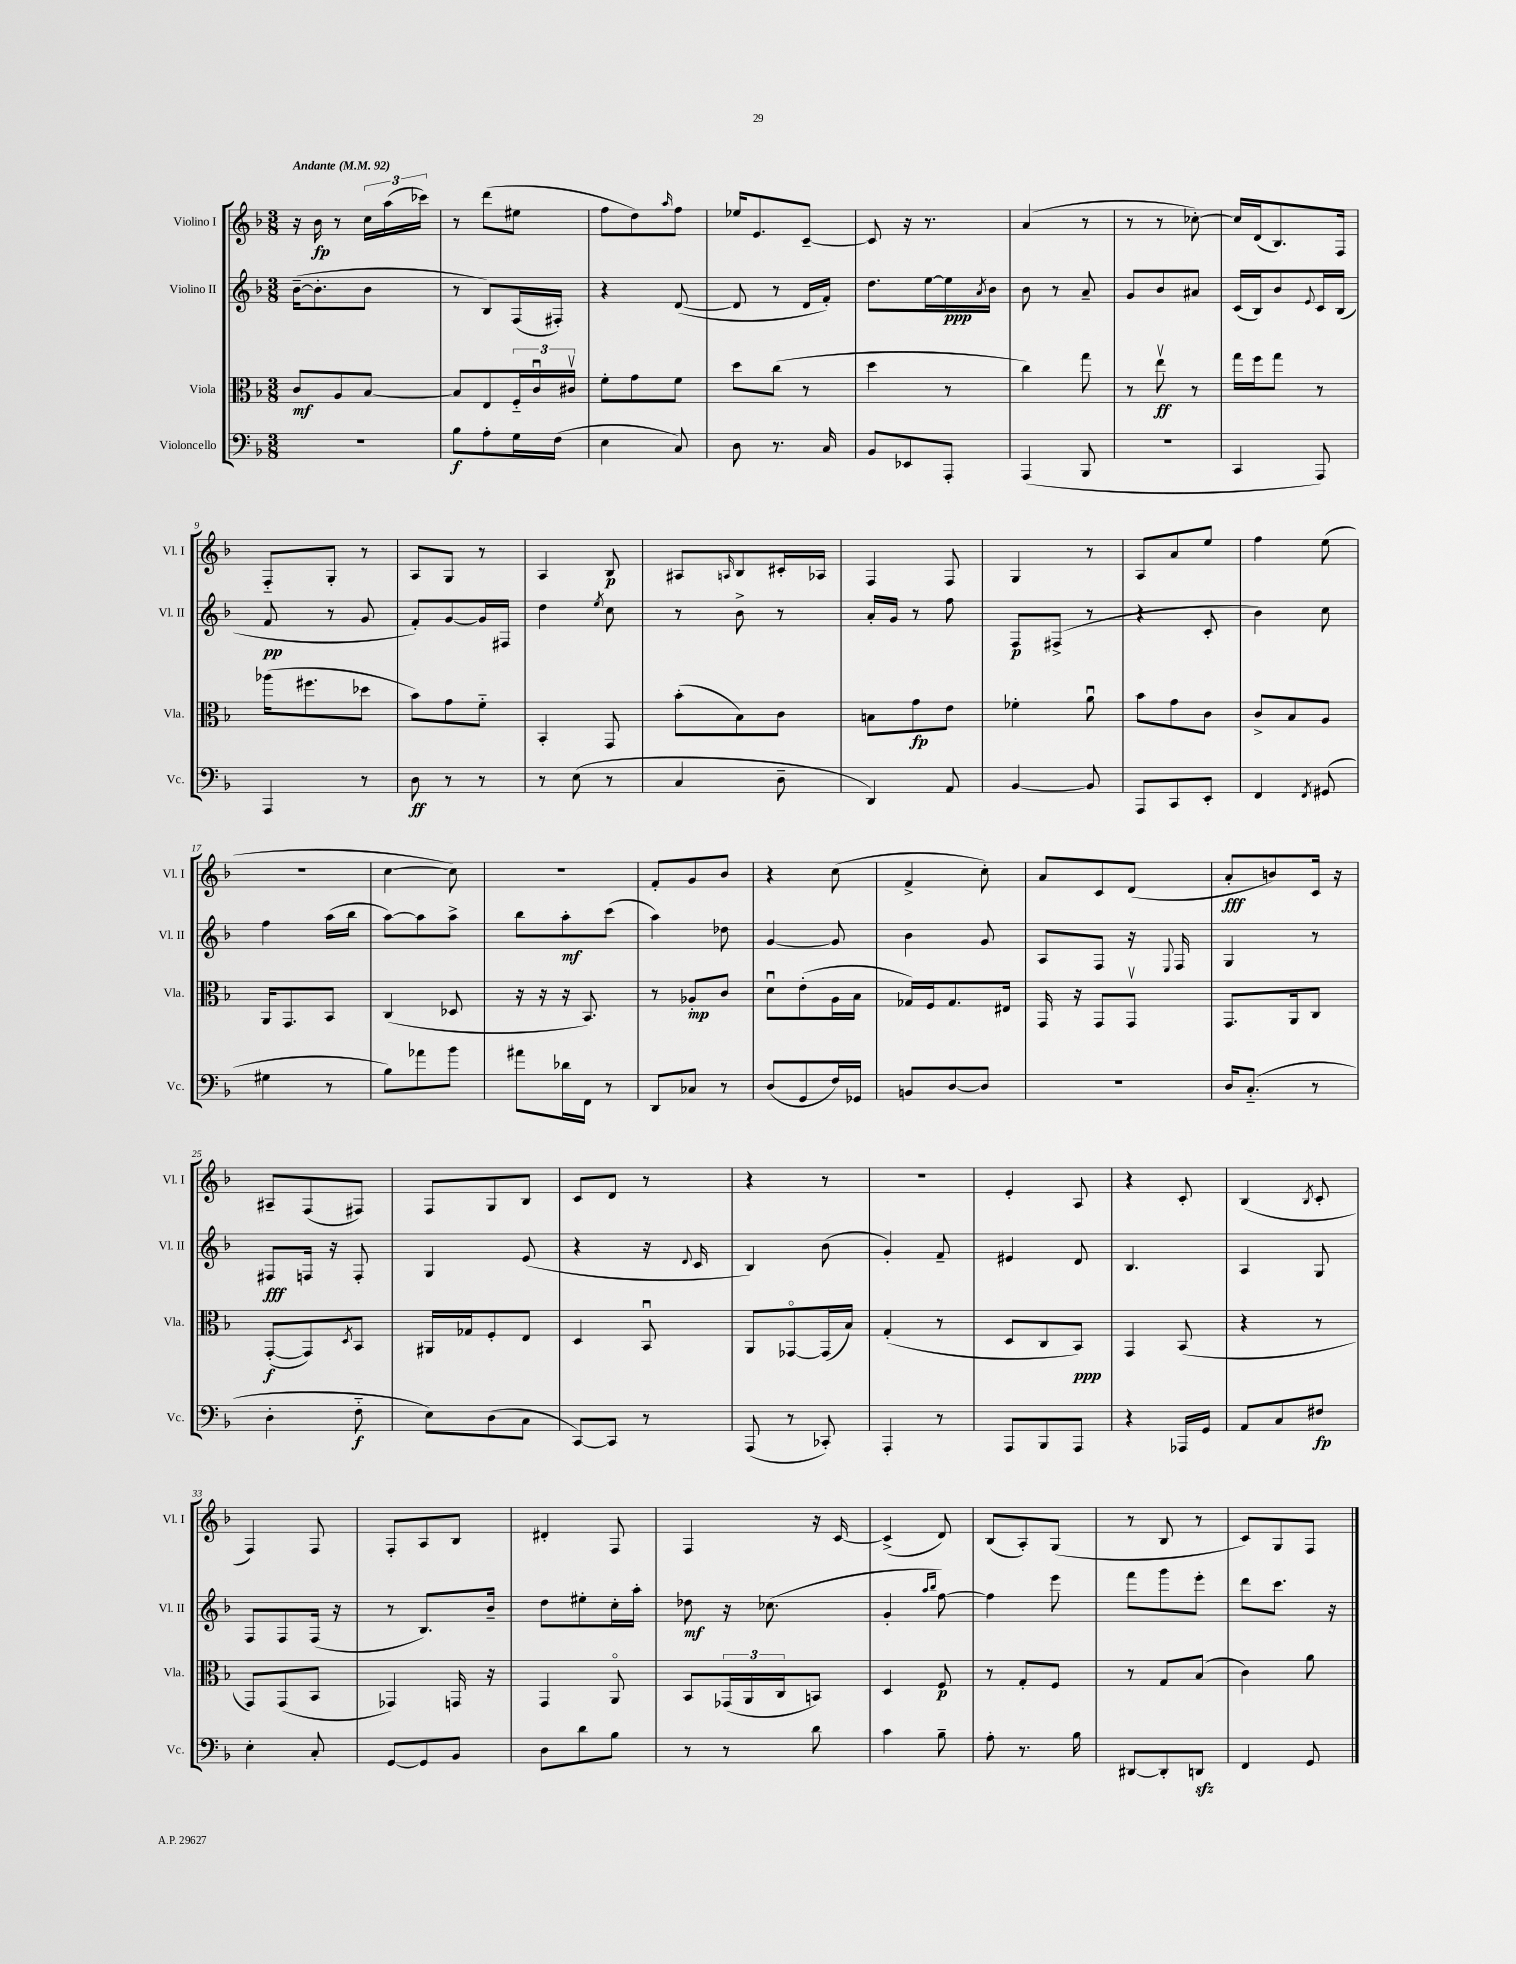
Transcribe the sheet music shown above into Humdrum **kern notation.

**kern	**dynam	**kern	**dynam	**kern	**dynam	**kern	**dynam
*part4	*part4	*part3	*part3	*part2	*part2	*part1	*part1
*staff4	*staff4	*staff3	*staff3	*staff2	*staff2	*staff1	*staff1
*I"Violoncello	*	*I"Viola	*	*I"Violino II	*	*I"Violino I	*
*I'Vc.	*	*I'Vla.	*	*I'Vl. II	*	*I'Vl. I	*
*clefF4	*	*clefC3	*	*clefG2	*	*clefG2	*
*k[b-]	*	*k[b-]	*	*k[b-]	*	*k[b-]	*
*M3/8	*	*M3/8	*	*M3/8	*	*M3/8	*
*MM92	*	*MM92	*	*MM92	*	*MM92	*
=1	=1	=1	=1	=1	=1	=1	=1
!	!	!	!	!	!	!LO:TX:a:B:t=Andante	!
4.r	.	8c/L	mf	([16b-~\KL	.	16r	.
.	.	.	.	8.b-'\]	.	16b-\	fp
.	.	8A/	.	.	.	8r	.
.	.	[8B-/J	.	8b-\J	.	24cc\LL	.
.	.	.	.	.	.	(24aa\	.
.	.	.	.	.	.	24ccc-X\JJ)	.
=2	=2	=2	=2	=2	=2	=2	=2
8B-\L	f	8B-/L]	.	8r	.	8r	.
8A'\	.	8E/	.	8B-/L)	.	(8ddd\L	.
16G\L	.	24F/L	.	(16F/L	.	8ee#X\J	.
.	.	24cu/	.	.	.	.	.
(16F\JJ	.	.	.	16F#X'/JJ)	.	.	.
.	.	24c#Xv/JJ	.	.	.	.	.
=3	=3	=3	=3	=3	=3	=3	=3
4E\	.	8f'\L	.	4r	.	8ff\L	.
.	.	8g\	.	.	.	8dd\)	.
.	.	.	.	.	.	16qqaa/	.
8C/)	.	8f\J	.	([8d/	.	8ff\J	.
=4	=4	=4	=4	=4	=4	=4	=4
8D\	.	8dd\L	.	8d/]	.	16ee-X/KL	.
.	.	.	.	.	.	8.e/	.
8.r	.	(8cc\J	.	8r	.	.	.
.	.	8r	.	16d/LL	.	[8c~/J	.
16C/	.	.	.	16f'/JJ)	.	.	.
=5	=5	=5	=5	=5	=5	=5	=5
8BB-/L	.	4dd\	.	8.dd\L	.	8c/]	.
8EE-X/	.	.	.	.	.	16r	.
.	.	.	.	[16ee\L	.	8.r	.
8AAA'/J	.	8r	.	16ee\]	ppp	.	.
.	.	.	.	8qa/	.	.	.
.	.	.	.	16b-\JJ	.	.	.
=6	=6	=6	=6	=6	=6	=6	=6
(4AAA/	.	4cc\)	.	8b-\	.	(4a/	.
.	.	.	.	8r	.	.	.
8BBB-/	.	8gg\	.	8a~/	.	8r	.
=7	=7	=7	=7	=7	=7	=7	=7
4.r	.	8r	.	8g/L	.	8r	.
.	.	8eev\	ff	8b-/	.	8r	.
.	.	8r	.	8a#X/J	.	[8cc-X'\)	.
=8	=8	=8	=8	=8	=8	=8	=8
4CC/	.	16gg\LL	.	(16c/LL	.	16cc-/LL]	.
.	.	16ff\J	.	16B-/J)	.	(16d/J	.
.	.	8gg\J	.	8b-/	.	8.B-/)	.
.	.	.	.	8qqe/	.	.	.
8AAA/)	.	8r	.	16c/L	.	.	.
.	.	.	.	(16B-/JJ	.	16F/Jk	.
!!LO:LB:g=z
=9	=9	=9	=9	=9	=9	=9	=9
4AAA/	.	(16aa-X\KL	.	8f/	pp	8F/L	.
.	.	8.ff#X\	.	.	.	.	.
.	.	.	.	8r	.	8G'/J	.
8r	.	8dd-X\J	.	8g/	.	8r	.
=10	=10	=10	=10	=10	=10	=10	=10
8D\	ff	8b-\L)	.	8f'/L)	.	8A/L	.
8r	.	8g\	.	[8g/	.	8G/J	.
8r	.	8f\J	.	16g/L]	.	8r	.
.	.	.	.	16F#X/JJ	.	.	.
=11	=11	=11	=11	=11	=11	=11	=11
8r	.	4BB-'/	.	4dd\	.	4A/	.
(8E\	.	.	.	.	.	.	.
.	.	.	.	8qee/	.	.	.
8r	.	8GG/	.	8cc\	.	8B-/	p
=12	=12	=12	=12	=12	=12	=12	=12
4C/	.	(8b-'\L	.	8r	.	8A#X/L	.
.	.	.	.	.	.	16qqAn/	.
.	.	8B-\)	.	8b-^\	.	8B-/	.
8D~\	.	8c\J	.	8r	.	16c#X'/L	.
.	.	.	.	.	.	16A-X/JJ	.
=13	=13	=13	=13	=13	=13	=13	=13
4DD/)	.	8Bn\L	.	16a'/LL	.	4F/	.
.	.	.	.	16g/JJ	.	.	.
.	.	8g\	fp	8r	.	.	.
8AA/	.	8e\J	.	8ff\	.	8F/	.
=14	=14	=14	=14	=14	=14	=14	=14
[4BB-/	.	4f-X'\	.	8F/L	p	4G/	.
.	.	.	.	(8F#X^/J	.	.	.
8BB-/]	.	8au\	.	8r	.	8r	.
=15	=15	=15	=15	=15	=15	=15	=15
8AAA/L	.	8b-\L	.	4r	.	8A/L	.
8CC/	.	8g\	.	.	.	8a/	.
8EE'/J	.	8c\J	.	8c'/	.	8ee/J	.
=16	=16	=16	=16	=16	=16	=16	=16
4FF/	.	8c^/L	.	4b-\)	.	4ff\	.
.	.	8B-/	.	.	.	.	.
8qFF/	.	.	.	.	.	.	.
(8GG#X/	.	8A/J	.	8cc\	.	(8ee\	.
!!LO:LB:g=z
=17	=17	=17	=17	=17	=17	=17	=17
4G#X\	.	16AA/KL	.	4ff\	.	4.r	.
.	.	8.GG/	.	.	.	.	.
8r	.	8BB-/J	.	(16aa\LL	.	.	.
.	.	.	.	16bb-\JJ	.	.	.
=18	=18	=18	=18	=18	=18	=18	=18
8B-\L)	.	(4C/	.	[8aa\L)	.	[4cc\	.
8a-X\	.	.	.	8aa\]	.	.	.
8b-\J	.	8D-X/	.	8aa^\J	.	8cc\])	.
=19	=19	=19	=19	=19	=19	=19	=19
8a#X\L	.	16r	.	8bb-\L	.	4.r	.
.	.	16r	.	.	.	.	.
16d-X\L	.	16r	.	8aa'\	mf	.	.
16FF\JJ	.	8.BB-/)	.	.	.	.	.
8r	.	.	.	(8ccc\J	.	.	.
=20	=20	=20	=20	=20	=20	=20	=20
8DD/L	.	8r	.	4aa\)	.	8f'/L	.
8C-X/J	.	8A-X'/L	mp	.	.	8g/	.
8r	.	8c/J	.	8dd-X\	.	8b-/J	.
=21	=21	=21	=21	=21	=21	=21	=21
(8D/L	.	8du\L	.	[4g/	.	4r	.
8GG/	.	(8e'\	.	.	.	.	.
16F/L)	.	16A\L	.	8g/]	.	(8cc\	.
16GG-X/JJ	.	16B-\JJ	.	.	.	.	.
=22	=22	=22	=22	=22	=22	=22	=22
8BBn/L	.	16G-X/LL)	.	4b-\	.	4f^/	.
.	.	16F/J	.	.	.	.	.
[8D/	.	8.G-/	.	.	.	.	.
8D/J]	.	.	.	8g/	.	8cc'\)	.
.	.	16E#X/Jk	.	.	.	.	.
=23	=23	=23	=23	=23	=23	=23	=23
4.r	.	16GG/	.	8A/L	.	8a/L	.
.	.	16r	.	.	.	.	.
.	.	8GG/L	.	8F/J	.	8c/	.
.	.	8GGv/J	.	16r	.	(8d/J	.
.	.	.	.	8qqE/	.	.	.
.	.	.	.	16F/	.	.	.
=24	=24	=24	=24	=24	=24	=24	=24
16D/KL	.	8.GG/L	.	4G/	.	8a'/L	fff
(8.C/J	.	.	.	.	.	.	.
.	.	.	.	.	.	8bn/)	.
.	.	16AA/k	.	.	.	.	.
8r	.	8C/J	.	8r	.	16c/Jk	.
.	.	.	.	.	.	16r	.
!!LO:LB:g=z
=25	=25	=25	=25	=25	=25	=25	=25
4D'\	.	([8GG'/L	f	8F#X/L	fff	8A#X~/L	.
.	.	8GG/])	.	16Fn/Jk	.	(8F/	.
.	.	.	.	16r	.	.	.
.	.	8qD/	.	.	.	.	.
8F\	f	8BB-/J	.	8F'/	.	8F#X/J)	.
=26	=26	=26	=26	=26	=26	=26	=26
8E\L)	.	16AA#X/LL	.	4G/	.	8F/L	.
.	.	16G-X/J	.	.	.	.	.
(8D\	.	8F'/	.	.	.	8G/	.
8C\J	.	8E/J	.	(8e/	.	8B-/J	.
=27	=27	=27	=27	=27	=27	=27	=27
[8CC/L)	.	4D/	.	4r	.	8c/L	.
8CC/J]	.	.	.	.	.	8d/J	.
8r	.	8BB-u/	.	16r	.	8r	.
.	.	.	.	8qqd/	.	.	.
.	.	.	.	16c/	.	.	.
=28	=28	=28	=28	=28	=28	=28	=28
(8AAA/	.	8AA/L	.	4B-/)	.	4r	.
8r	.	[8GG-X/	.	.	.	.	.
8CC-X'/)	.	(16GG-/L]	.	(8b-\	.	8r	.
.	.	16B-/JJ)	.	.	.	.	.
=29	=29	=29	=29	=29	=29	=29	=29
4AAA'/	.	(4G'/	.	4g'/)	.	4.r	.
8r	.	8r	.	8f~/	.	.	.
=30	=30	=30	=30	=30	=30	=30	=30
8AAA/L	.	8D/L	.	4e#X/	.	4e'/	.
8BBB-/	.	8C/	.	.	.	.	.
8AAA/J	.	8BB-/J)	ppp	8d/	.	8A/	.
=31	=31	=31	=31	=31	=31	=31	=31
4r	.	4GG/	.	4.B-/	.	4r	.
16AAA-X/LL	.	(8BB-/	.	.	.	8c'/	.
16GG/JJ	.	.	.	.	.	.	.
=32	=32	=32	=32	=32	=32	=32	=32
8AA/L	.	4r	.	4A/	.	(4B-/	.
8C/	.	.	.	.	.	.	.
.	.	.	.	.	.	8qB-/	.
8F#X/J	fp	8r	.	8G/	.	8c'/	.
!!LO:LB:g=z
=33	=33	=33	=33	=33	=33	=33	=33
4E'\	.	8GG/L)	.	8F/L	.	4F/)	.
.	.	(8GG/	.	8F/	.	.	.
8C'/	.	8BB-/J	.	(16F/Jk	.	8F/	.
.	.	.	.	16r	.	.	.
=34	=34	=34	=34	=34	=34	=34	=34
[8GG/L	.	4GG-X/)	.	8r	.	8F'/L	.
8GG/]	.	.	.	8.B-/L)	.	8A/	.
8BB-/J	.	16GGn/	.	.	.	8B-/J	.
.	.	16r	.	16b-~/Jk	.	.	.
=35	=35	=35	=35	=35	=35	=35	=35
8D\L	.	4GG/	.	8dd\L	.	4d#X'/	.
8d\	.	.	.	8ee#X'\	.	.	.
8B-\J	.	8AA/	.	16cc'\L	.	8F/	.
.	.	.	.	16aa'\JJ	.	.	.
=36	=36	=36	=36	=36	=36	=36	=36
8r	.	8BB-/L	.	8dd-X\	mf	4F/	.
8r	.	(24GG-X/L	.	16r	.	.	.
.	.	24AA/	.	.	.	.	.
.	.	.	.	(8.cc-X\	.	.	.
.	.	24C/J	.	.	.	.	.
8d\	.	8BBn/J)	.	.	.	16r	.
.	.	.	.	.	.	[16c/	.
=37	=37	=37	=37	=37	=37	=37	=37
4c\	.	4D/	.	4g'/	.	(4c^/]	.
.	.	.	.	16qqaa/LL	.	.	.
.	.	.	.	16qqbb-/JJ	.	.	.
8B-~\	.	8F/	p	[8ff\)	.	8d/)	.
=38	=38	=38	=38	=38	=38	=38	=38
8A'\	.	8r	.	4ff\]	.	(8B-/L	.
8.r	.	8G'/L	.	.	.	8A'/)	.
.	.	8F/J	.	8eee\	.	(8G/J	.
16B-\	.	.	.	.	.	.	.
=39	=39	=39	=39	=39	=39	=39	=39
[8DD#X/L	.	8r	.	8fff\L	.	8r	.
8DD#'/]	.	8G/L	.	8ggg\	.	8B-/	.
8DDnzz/J	.	(8B-/J	.	8eee'\J	.	8r	.
=40	=40	=40	=40	=40	=40	=40	=40
4FF/	.	4c\)	.	8ddd\L	.	8c/L)	.
.	.	.	.	8.ccc\J	.	8G/	.
8GG/	.	8a\	.	.	.	8F/J	.
.	.	.	.	16r	.	.	.
==	==	==	==	==	==	==	==
*-	*-	*-	*-	*-	*-	*-	*-
